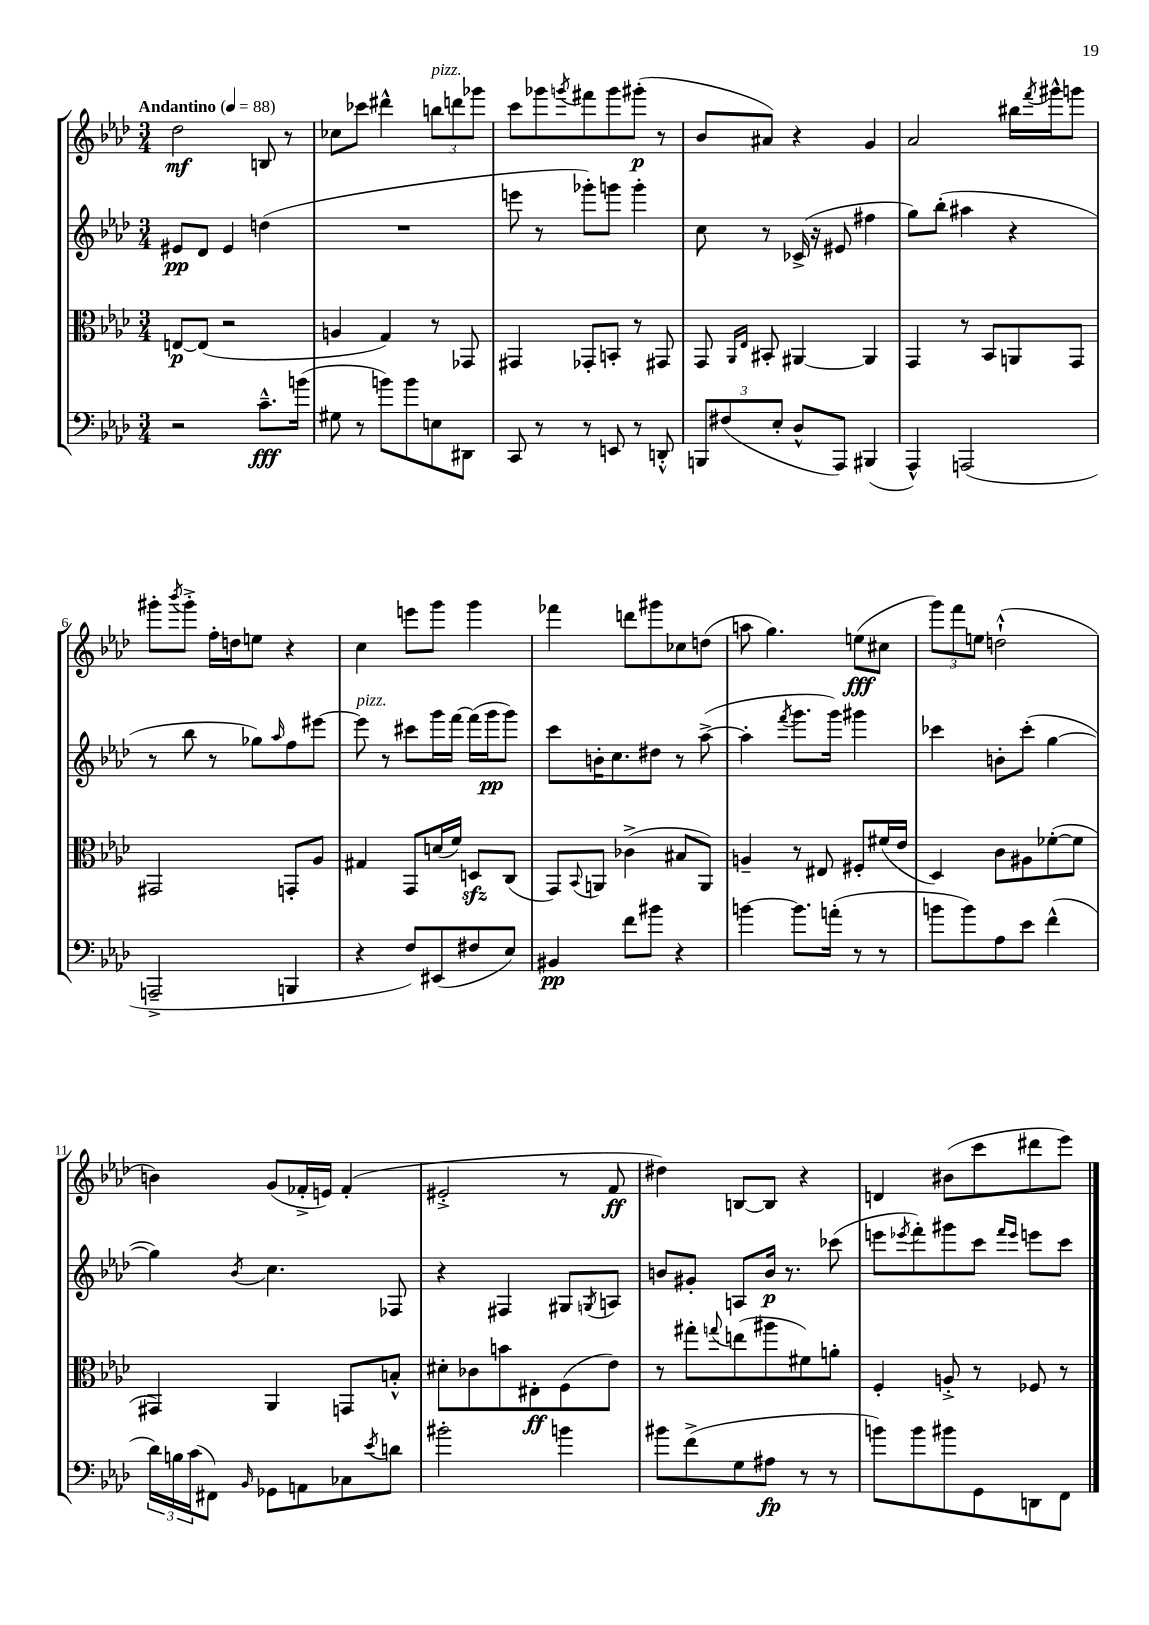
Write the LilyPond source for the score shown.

<<
\new StaffGroup <<
\new Staff = "s0" {
    \clef treble \key aes \major \numericTimeSignature \time 3/4 \tempo "Andantino" 4 = 88
    des''2\mf b8 r8 |
    ces''8 ces'''8 dis'''4-^ \tuplet 3/2 { b''8^\markup { \italic "pizz." } d'''8 ges'''8 } |
    c'''8 ges'''8 \acciaccatura { g'''8 } fis'''8 g'''8 gis'''8-.\p( r8 |
    bes'8 ais'8) r4 g'4 |
    aes'2 bis''16 \acciaccatura { f'''8 } gis'''16-^ g'''8 |
    gis'''8-. \acciaccatura { bes'''8 } gis'''8-.-> f''16-. d''16 e''8 r4 |
    c''4 e'''8 g'''8 g'''4 |
    fes'''4 d'''8 gis'''8 ces''8 d''8( |
    a''8 g''4.) e''8\fff( cis''8 |
    \tuplet 3/2 { g'''8) f'''8 e''8 } d''2-!-^( |
    b'4) g'8( fes'16-.-> e'16) fes'4-.( |
    eis'2-.-> r8 f'8\ff |
    dis''4) b8~ b8 r4 |
    d'4 bis'8( c'''8 dis'''8 ees'''8) \bar "|." |
}
\new Staff = "s1" {
    \clef treble \key aes \major \numericTimeSignature \time 3/4
    eis'8\pp des'8 eis'4 d''4( |
    R2. |
    e'''8 r8 ges'''8-.) g'''8 g'''4-. |
    c''8 r8 ces'16->( r16 eis'8 fis''4 |
    g''8) bes''8-.( ais''4 r4 |
    r8 bes''8 r8 ges''8) \grace { aes''16 } f''8 eis'''8~ |
    eis'''8^\markup { \italic "pizz." } r8 cis'''8 g'''16 f'''16~ f'''16( g'''16\pp g'''8) |
    c'''8 b'16-. c''8. dis''8 r8 aes''8~->( |
    aes''4-. \acciaccatura { f'''8 } g'''8. g'''16) gis'''4 |
    ces'''4 b'8-. ces'''8-.( g''4~ |
    g''4) \acciaccatura { bes'8 } c''4. fes8 |
    r4 fis4 gis8 \acciaccatura { g8 } a8 |
    b'8 gis'8-. a8 b'16\p r8. ces'''8( |
    e'''8 \acciaccatura { ees'''8 } f'''8-.) gis'''8 c'''8 \grace { f'''16 ees'''16 } e'''8 c'''8 \bar "|." |
}
\new Staff = "s2" {
    \clef alto \key aes \major \numericTimeSignature \time 3/4
    e8~\p e8( r2 |
    a4 g4) r8 ges,8 |
    gis,4 ges,8-. b,8-. r8 gis,8 |
    g,8 \grace { aes,16 ees16 } bis,8-. ais,4~ ais,4 |
    g,4 r8 bes,8 a,8 g,8 |
    gis,2 g,8-. aes8 |
    gis4 g,8 d'16( f'16) d8\sfz c8( |
    g,8) \appoggiatura { bes,8 } a,8 ces'4->( bis8 a,8) |
    a4-- r8 eis8 fis8-. fis'16( ees'16 |
    des4) c'8 ais8 fes'8~-.( fes'8 |
    gis,4) aes,4 g,8 b8-.-^ |
    dis'8-. ces'8 b'8 eis8-.\ff f8( ees'8) |
    r8 gis''8-. \appoggiatura { g''8 } e''8( ais''8 fis'8) a'8-. |
    f4-. a8-.-> r8 fes8 r8 \bar "|." |
}
\new Staff = "s3" {
    \clef bass \key aes \major \numericTimeSignature \time 3/4
    r2 c'8.---^\fff b'16( |
    gis8 r8 b'8) b'8 e8 dis,8 |
    c,8 r8 r8 e,8 r8 d,8-.-^ |
    \tuplet 3/2 { b,,8 fis8( ees8-. } des8-^ aes,,8) bis,,4( |
    aes,,4-^) a,,2( |
    a,,2---> b,,4 |
    r4 f8) eis,8( fis8 ees8) |
    bis,4\pp f'8 bis'8 r4 |
    b'4~ b'8. a'16-.( r8 r8 |
    b'8 b'8) aes8 ees'8 f'4-^( |
    \tuplet 3/2 { des'16) b16 c'16( } fis,8) \grace { bes,16 } ges,8 a,8 ces8 \acciaccatura { ees'8 } d'8 |
    bis'2-. b'4 |
    bis'8 f'8->( g8 ais8\fp r8 r8 |
    b'8) b'8 bis'8 g,8 d,8 f,8 \bar "|." |
}
>>
>>
